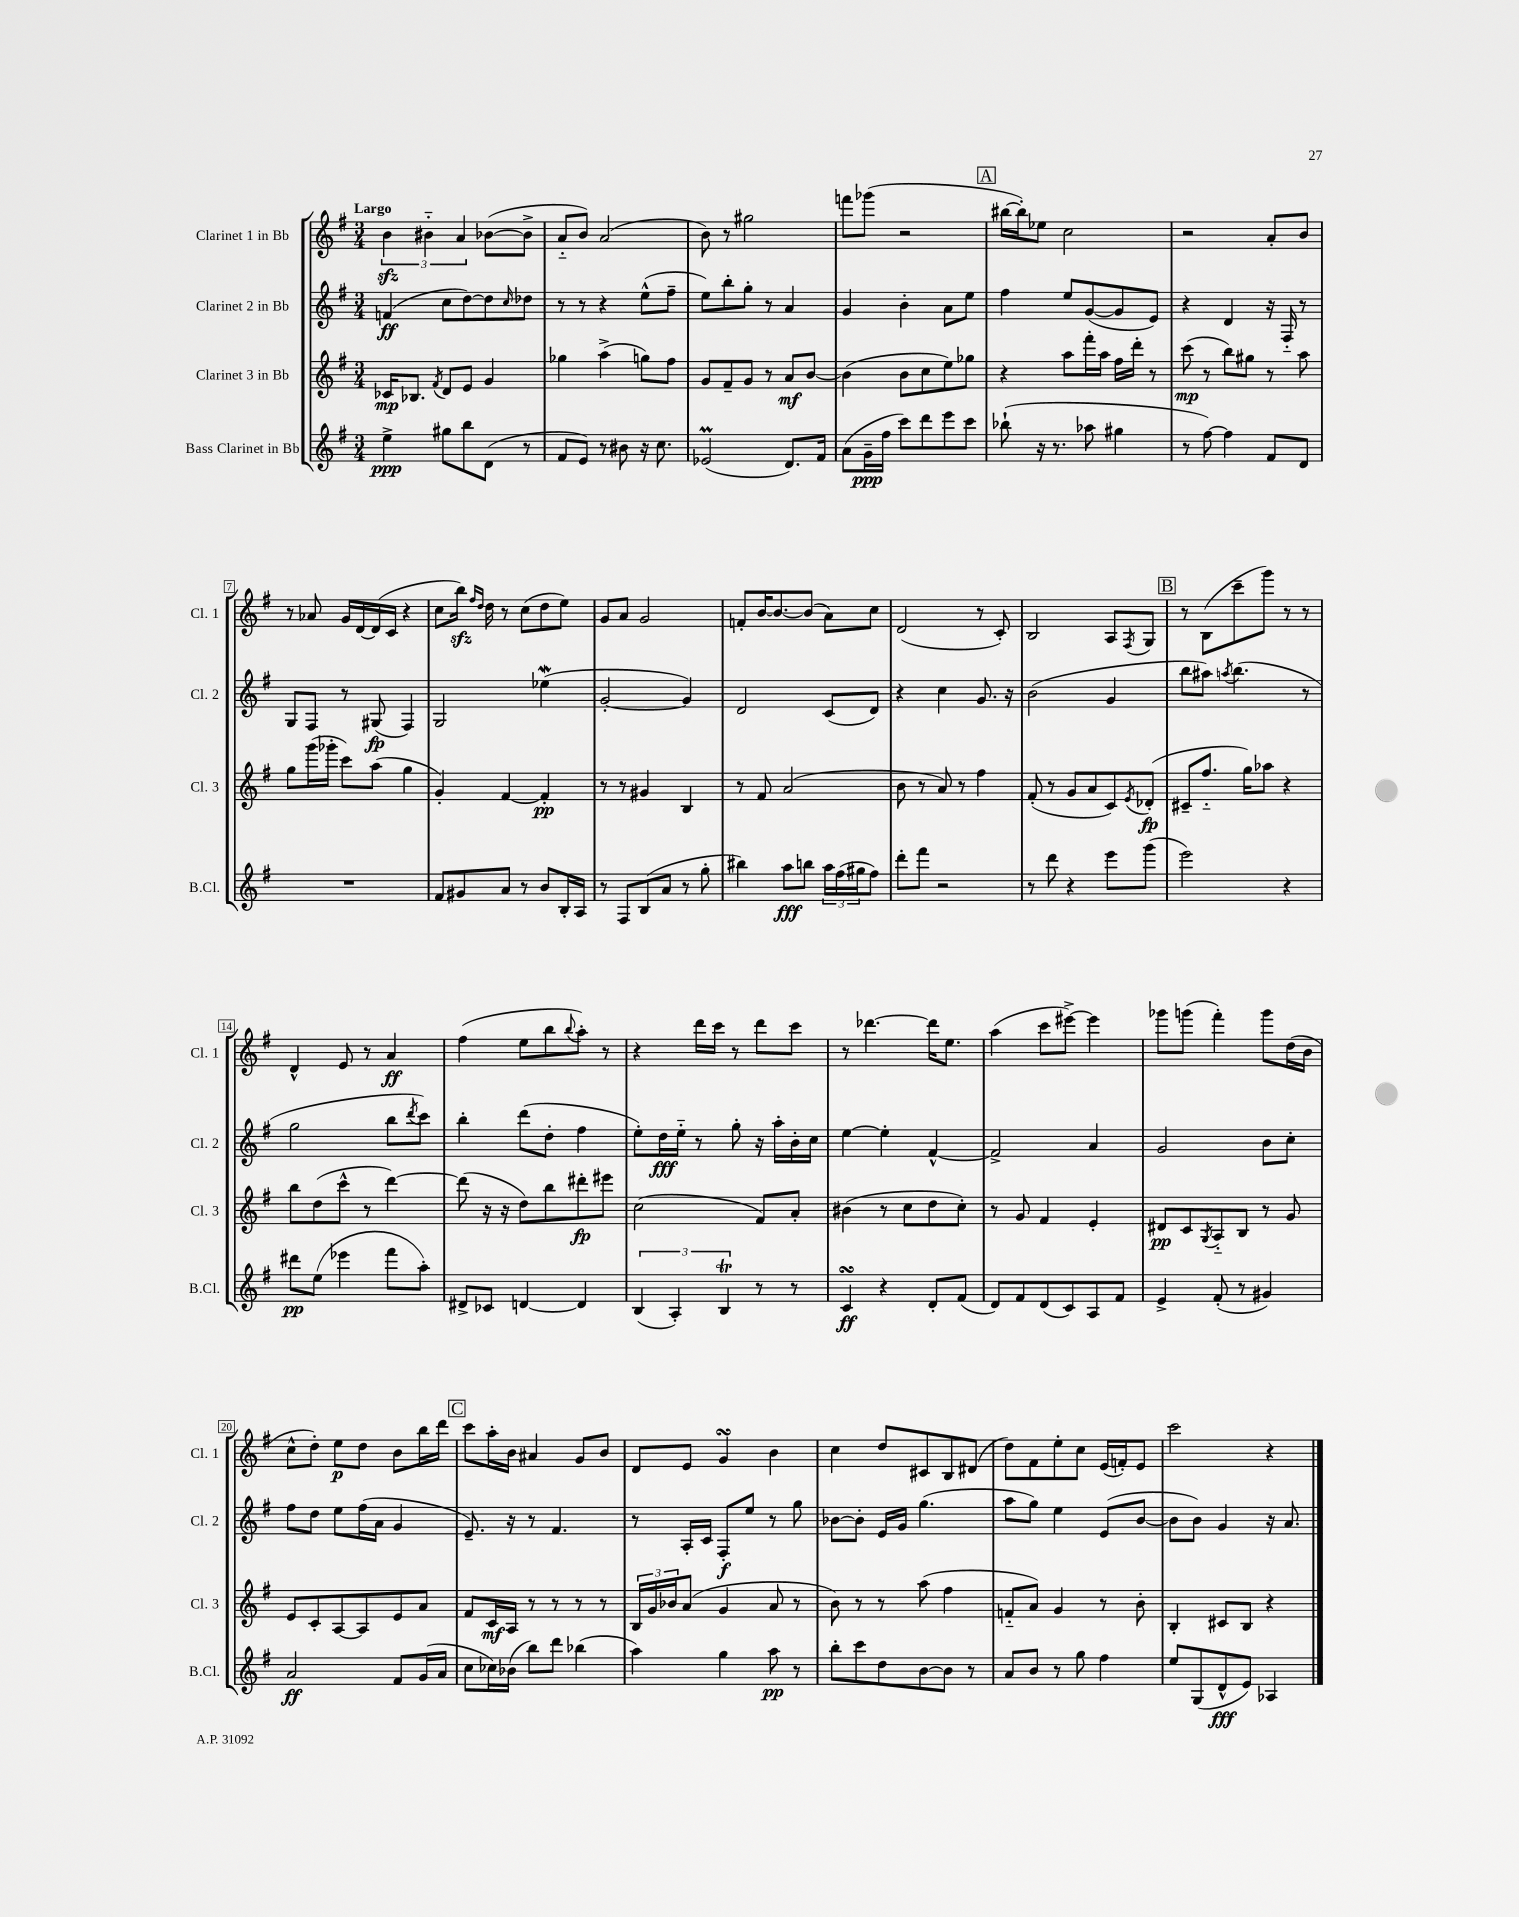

**kern	**kern	**kern	**kern
*staff4	*staff3	*staff2	*staff1
*clefG2	*clefG2	*clefG2	*clefG2
*k[f#]	*k[f#]	*k[f#]	*k[f#]
*M3/4	*M3/4	*M3/4	*M3/4
4ee^\	16c-/LK	(4f/	6b\
.	8.B-/J	.	.
.	.	.	6b#'~\
.	8qf#/	.	.
8gg#\L	8d/L	8cc\L	.
.	.	.	6a/
8bb\	8e/J	[8dd\)	.
(8d\J	4g/	8dd\]	([8b-\L
.	.	16qqcc/	.
8r	.	8dd-\J	8b-^\]J
=	=	=	=
8f#/L	4gg-\	8r	8a'~/L
8e/J)	.	8r	8b/J)
8r	(4aa^\	4r	(2a/
8b#\	.	.	.
16r	8gg\L)	(8ee^^\L	.
8.cc\	.	.	.
.	8ff#\J	8ff#~\J	.
=	=	=	=
(2e-/	8g/L	8ee\L)	8b\)
.	8f#~/	8bb'\	8r
.	8g/J	8gg'\J	2gg#\
.	8r	8r	.
8.d/L)	8a/L	4a/	.
.	[8b/J	.	.
16f#/Jk	.	.	.
=	=	=	=
(8a\L	(4b\]	4g/	8fff\L
16g~\L	.	.	(8ggg-\J
16ff#\JJ	.	.	.
8ccc\L)	8b\L	4b'\	2r
8ddd\	8cc\	.	.
8eee\	8ee\)	8a\L	.
8ccc\J	8gg-\J	8ee\J	.
=	=	=	=
(8bb-`\	4r	4ff#\	[16bb#\LL
.	.	.	16bb#'\]J)
16r	.	.	8ee-\J
8.r	.	.	.
.	8aa\L	8ee/L	2cc\
8aa-\	16fff#'\L	([8g/	.
.	16aa\JJ	.	.
4gg#\	16ff#\LL	8g/]	.
.	16ddd'\JJ	.	.
.	8r	8e/J)	.
=	=	=	=
8r	(8ccc\	4r	2r
[8ff#\)	8r	.	.
4ff#\]	8bb\L)	4d/	.
.	8gg#\J	.	.
8f#/L	8r	16r	8a'/L
.	.	16F#'~/	.
8d/J	8aa\	8r	8b/J
=	=	=	=
2.r	8gg\L	8G/L	8r
.	(16ggg\L	8F#/J	8a-/
.	16ggg-'\JJ	.	.
.	8ccc\L)	8r	16g/LL
.	.	.	[16d/
.	(8aa\J	(8G#/	(16d/]
.	.	.	16c/JJ
.	4gg\	4F#/)	4r
=	=	=	=
8f#/L	4g'/)	2G/	8cc\L
8g#/	.	.	16bb\Jk)
.	.	.	16qqff#/LL
.	.	.	16qqdd/JJ
.	.	.	16dd\
8a/J	[4f#/	.	8r
8r	.	.	(8cc\L
8b/L	4f#'/]	(4ee-\	8dd\
16B'/L	.	.	8ee\J)
16A/JJ	.	.	.
=	=	=	=
8r	8r	[2g'/	8g/L
8F#/L	8r	.	8a/J
(8B/	4g#/	.	2g/
8a/J	.	.	.
8r	4B/	4g/])	.
8gg'\	.	.	.
=	=	=	=
4bb#\)	8r	2d/	8f'/L
.	8f#/	.	[16b/K
.	.	.	8.b/_
8aa\L	(2a/	.	.
8bb\J	.	.	(8b/]J
24aa\LL	.	(8c/L	8a\L)
(24ff#\	.	.	.
24gg#\J	.	.	.
8ff#\J)	.	8d/J)	8cc\J
=	=	=	=
8ddd'\L	8b\	4r	(2d/
8fff#\J	8r	.	.
2r	8a/)	4cc\	.
.	8r	.	.
.	4ff#\	8.g/	8r
.	.	.	8c'/)
.	.	16r	.
=	=	=	=
8r	(8f#'/	(2b\	2B/
8ddd\	8r	.	.
4r	8g/L	.	.
.	8a/	.	.
8eee\L	8c/)	4g/	8A/L
.	8qe/	.	8qF#/
(8ggg\J	(8d-'/J	.	8G/J
=	=	=	=
2eee\)	8c#~/L	8bb\L	8r
.	8.ff#'~/J	8aa#\J)	(8B\L
.	.	8qaa/	.
.	.	(4.bb\	8ccc~\
.	16gg\LK)	.	.
.	8aa-\J	.	8ggg\J)
4r	4r	.	8r
.	.	8r	8r
=	=	=	=
8ddd#\L	8bb\L	2gg\	4d^^/
(8ee\J	(8dd\	.	.
4eee-\	8ccc^^\J	.	8e/
.	8r	.	8r
8fff#\L	[4ddd\)	8bb\L	4a/
.	.	8qddd/	.
8aa'\J)	.	8ccc\J)	.
=	=	=	=
8d#^/L	(8ddd\]	4bb'\	(4ff#\
8c-/J	16r	.	.
.	16r	.	.
[4d/	8dd\L)	(8ddd\L	8ee\L
.	8bb\	8dd'\J	8bb\
.	.	.	8qqbb/
4d/]	8ddd#'\	4ff#\	8aa'\J)
.	8eee#\J	.	8r
=	=	=	=
(6B/	(2cc\	8ee'\L)	4r
.	.	16dd\L	.
6A'/)	.	.	.
.	.	16ee'~\JJ	.
.	.	8r	16ddd\LL
.	.	.	16ccc\JJ
6B/	.	.	.
.	.	8gg'\	8r
8r	8f#/L)	16r	8ddd\L
.	.	16aa'\LL	.
8r	8a'/J	16b'\	8ccc\J
.	.	16cc\JJ	.
=	=	=	=
4c/	(4b#\	[4ee\	8r
.	.	.	[4.ddd-\
4r	8r	4ee'\]	.
.	8cc\L	.	.
8d'/L	8dd\	[4f#^^/	16ddd-\]LK
.	.	.	8.ee\J
(8f#/J	8cc'\J)	.	.
=	=	=	=
8d/L)	8r	2f#^/]	(4aa\
8f#/	8g/	.	.
(8d/	4f#/	.	8ccc\L
8c/)	.	.	[8eee#^\J)
8A/	4e'/	4a/	4eee#\]
8f#/J	.	.	.
=	=	=	=
4e^/	8d#/L	2g/	8ggg-\L
.	8c/	.	(8ggg\J
.	8qG/	.	.
(8f#'/	8A'~/	.	4fff#'\)
8r	8B/J	.	.
4g#/)	8r	8b\L	8ggg\L
.	8g/	8cc'\J	(16dd\L
.	.	.	16b\JJ
=	=	=	=
2a/	8e/L	8ff#\L	8cc^^\L
.	8c'/	8dd\J	8dd'\J)
.	[8A/	8ee\L	8ee\L
.	8A/]	(16ff#\L	8dd\J
.	.	16a\JJ	.
8f#/L	8e/	4g/	8b\L
(16g/L	8a/J	.	16bb\L
16a/JJ	.	.	16ddd\JJ
=	=	=	=
8cc\L	8f#/L	8.e~/)	8ccc\L
16cc-\L)	16c/L	.	16aa'\L
(16b-\JJ	16A/JJ	16r	16b\JJ
8bb\L)	8r	8r	4a#/
8ddd\J	8r	4.f#/	.
(4bb-\	8r	.	8g/L
.	8r	.	8b/J
=	=	=	=
4aa\)	24B/LL	8r	8d/L
.	24g/	.	.
.	24b-/J	.	.
.	(8a/J	16A'/LL	8e/J
.	.	16c/JJ	.
4gg\	4g/	8F#'/L	4g/
.	.	8ee/J	.
8aa\	8a/	8r	4b\
8r	8r	8gg\	.
=	=	=	=
8bb'\L	8b\)	[8b-\L	4cc\
8ccc\	8r	8b-'\]J	.
8dd\	8r	16e/LL	8dd/L
.	.	16g/JJ	.
[8b\	(8aa\	(4.gg\	8c#/
8b\]J	4ff#\	.	8B/
8r	.	.	(8d#/J
=	=	=	=
8a/L	8f'~/L	8aa\L	8dd\L)
8b/J	8a/J)	8gg\J)	8f#\
8r	4g/	4ee\	8ee'\
8gg\	.	.	8cc\J
4ff#\	8r	(8e/L	(16e/LL
.	.	.	16f'/J)
.	8b'\	[8b/J	8e/J
=	=	=	=
8ee/L	4B'/	8b\]L	2ccc\
(8G/	.	8b\J)	.
8d^^/	8c#/L	4g/	.
8e/J)	8B/J	.	.
4A-/	4r	16r	4r
.	.	8.a/	.
==	==	==	==
*-	*-	*-	*-
